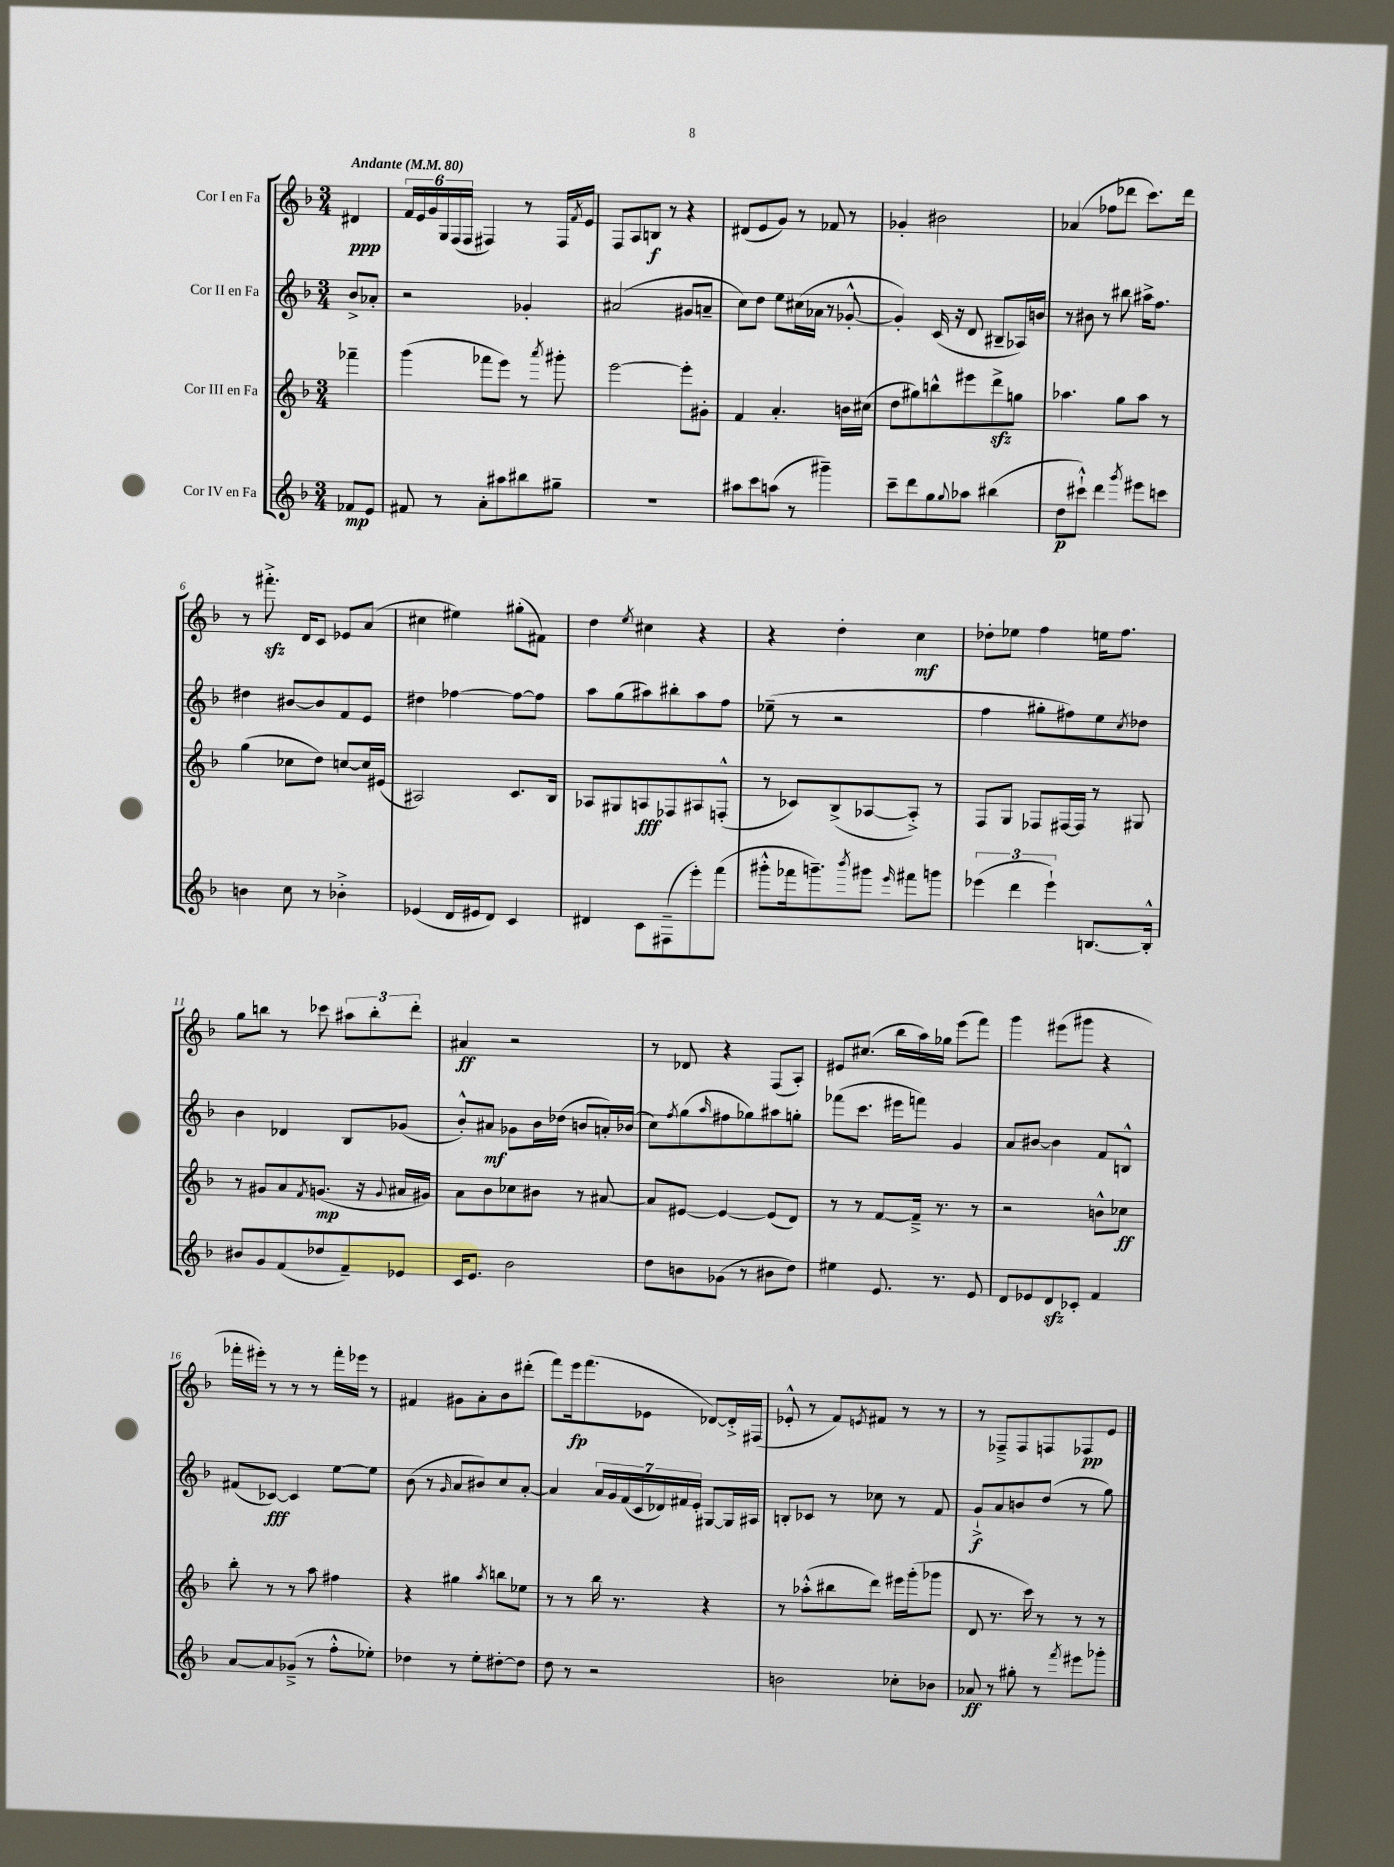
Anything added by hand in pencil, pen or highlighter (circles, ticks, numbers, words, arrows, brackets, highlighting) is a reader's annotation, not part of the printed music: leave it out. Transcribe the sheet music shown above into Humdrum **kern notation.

**kern	**kern	**kern	**kern
*staff4	*staff3	*staff2	*staff1
*clefG2	*clefG2	*clefG2	*clefG2
*k[b-]	*k[b-]	*k[b-]	*k[b-]
*M3/4	*M3/4	*M3/4	*M3/4
*MM80	*MM80	*MM80	*MM80
8f-	4fff-~	8b-^	4d#
8e	.	8a-'	.
=	=	=	=
8f#	(4ggg	2r	24f
.	.	.	24e
.	.	.	24g
8r	.	.	24G
.	.	.	(24F
.	.	.	24F
8a'	8fff-	.	4F#)
8aa#	8eee)	.	.
8bb#	8r	4g-'	8r
.	8qaaa	.	.
8gg#~	8ggg#'	.	16F#
.	.	.	8qf
.	.	.	16e
=	=	=	=
2.r	[2eee	(2a#	8F
.	.	.	8A
.	.	.	8B
.	.	.	8r
.	8eee']	8g#	4r
.	8g#'	8a~	.
=	=	=	=
8aa#	4f	8cc)	(8d#
8ccc	.	8dd	8e
(8aa	4.a'	8ee	8g)
8r	.	(16cc#	8r
.	.	16a-	.
4ggg#~)	.	8r	8f-
.	16b	[8g-'^^	8r
.	(16cc#	.	.
=	=	=	=
8ccc~	8dd	4g-'])	4g-'
8ddd	8gg#)	.	.
8gg	8bb^^	(16c	2b#
.	.	16r	.
8qqgg	.	.	.
8aa-	8eee#	8d	.
(4bb#	8ddd^	8B#~	.
.	8gg	16A-)	.
.	.	16b	.
=	=	=	=
8dd	4.aa-	8r	(4a-
8ccc#`^^)	.	8b#	.
4ddd	.	8r	8ff-
.	8gg	8bb#	8ddd-
8qggg	.	.	.
8eee#	8aa-	16aa#^	8.ccc)
.	.	8.ff	.
8ccc	8r	.	.
.	.	.	16ddd-
=	=	=	=
4b	(4gg	4dd#	8r
.	.	.	8.fff#'^
8cc	8cc-	[8b#	.
.	.	.	16d
8r	8dd)	8b#]	8c
4b-'^	[8cc	8f	8e-
.	16cc]	8e	(8a
.	(16e#	.	.
=	=	=	=
(4e-	2A#)	4dd#	4cc#
16d	.	[4ff-	4ee#)
16e#	.	.	.
8d)	.	.	.
4c	8.c	8ff-_	(8gg#'
.	.	8ff-]	8f#)
.	16B-	.	.
=	=	=	=
4d#	8A-	8aa	4dd
.	8G#	(8gg	.
.	.	.	8qee
8c	8A	8aa#)	4cc#
(8F#~	8F-	8bb#'	.
8eee')	8A#	8aa#	4r
(8fff	(8F'^^	8ff	.
=	=	=	=
8ggg#'^^	8r	(8ee-~	4r
16fff-	8c-)	8r	.
8.ggg~)	.	.	.
.	(8B-^	2r	4dd'
8qbbb-	.	.	.
8ggg#	[8A-	.	.
16qqeee	.	.	.
8fff#	8A-'^])	.	4cc
8ggg	8r	.	.
=	=	=	=
(6eee-	8F	4ff	8dd-'
.	8G	.	8ee-
6ddd	.	.	.
.	8F-	8gg#'	4ff
6eee-`)	.	.	.
.	[16F#	8ff#)	.
.	16F#]	.	.
[8.B	8r	8ee	16ee
.	.	.	8.ff
.	.	8qcc	.
.	8G#	8dd-	.
16B'^^]	.	.	.
=	=	=	=
8b#	8r	4b-	8gg
8g	8g#	.	8bb
(8f	8a	4d-	8r
.	8qf	.	.
8dd-	(8.g	.	8ccc-
8f~)	.	8B-	12aa#
.	16r	.	.
.	.	.	12bb'
.	8qqg	.	.
8e-	16a#	(8g-	.
.	.	.	12ddd'
.	16g#)	.	.
=	=	=	=
16c	8a	8b-'^^)	4a#
8.e	.	.	.
.	8b-	8a#	.
2b-	8cc-	8g-	2r
.	8b#	16b-	.
.	.	(16dd-	.
.	8r	8b	.
.	[8a#	16a')	.
.	.	(16b-	.
=	=	=	=
8dd	8a#]	8cc)	8r
.	.	8qff	.
8b	[8e#	(8gg	8d-
.	.	16qqaa	.
(8g-	4e#_	8ff#	4r
8r	.	8gg-)	.
8b#	(8e#]	8aa#	(8F
8dd)	8d)	8gg'	8A')
=	=	=	=
4ee#	8r	(8fff-	8e#
.	8r	8.ccc	(8.cc#
8.e	[8f	.	.
.	.	16eee#	16bb-
.	16f~^]	8fff)	16aa)
8.r	8.r	.	16gg-
.	.	4g	(8eee
8e	8r	.	8fff)
=	=	=	=
8d	2r	8a	4ggg
8e-	.	[8b#	.
8d	.	4b#]	(8eee#
8c-'	.	.	8ggg#
4f	8b^^	8f	4r
.	8cc-	8B^^	.
=	=	=	=
[8a	8bb-'	(8f#	16fff-'
.	.	.	16eee#')
8a]	8r	[8c-)	8r
(8g-~^	8r	4c-]	8r
8r	8aa	.	8r
8ff'^^	4ff#	[8ee	16fff-'
.	.	.	16eee-
8ee-')	.	8ee]	8r
=	=	=	=
4dd-	4r	(8b-	4f#
.	.	8r	.
.	.	16qqg	.
8r	4gg#	8a	8g#
8ee'	.	8b#)	8a'
.	8qaa	.	.
[8dd#'	8bb	8cc	8b-
8dd#]	8ee-	[8a'	(8ddd#'
=	=	=	=
8dd	8r	4a]	8fff)
8r	8r	.	16eee
.	.	.	(8.fff
2r	16bb-	28a	.
.	.	28g	.
.	8.r	.	.
.	.	(28f	.
.	.	28c	.
.	.	.	8e-
.	.	28d-)	.
.	.	28f#	.
.	.	28e'	.
.	4r	[8G#	[8d-)
.	.	16G#]	16d-'^]
.	.	16A#	(16F#
=	=	=	=
2b	8r	8B'	8e-'^^
.	(8aa-'^^	8c-	8r
.	8bb#	8r	8f)
.	.	.	8qe
.	8ddd)	8cc-	8f#
8cc-'	16eee#	8r	8r
.	(16ggg'	.	.
8b-	8ggg-	8f	8r
=	=	=	=
8a-	8d	8g`^	8r
8r	8.r	8a	8F-~^
8gg#'	.	8b	8F-
.	16ccc)	.	.
8r	8r	(8dd	8F
8qfff	.	.	.
8eee#	8r	8r	8F-
8ggg-'	8r	8gg)	8e
==	==	==	==
*-	*-	*-	*-
